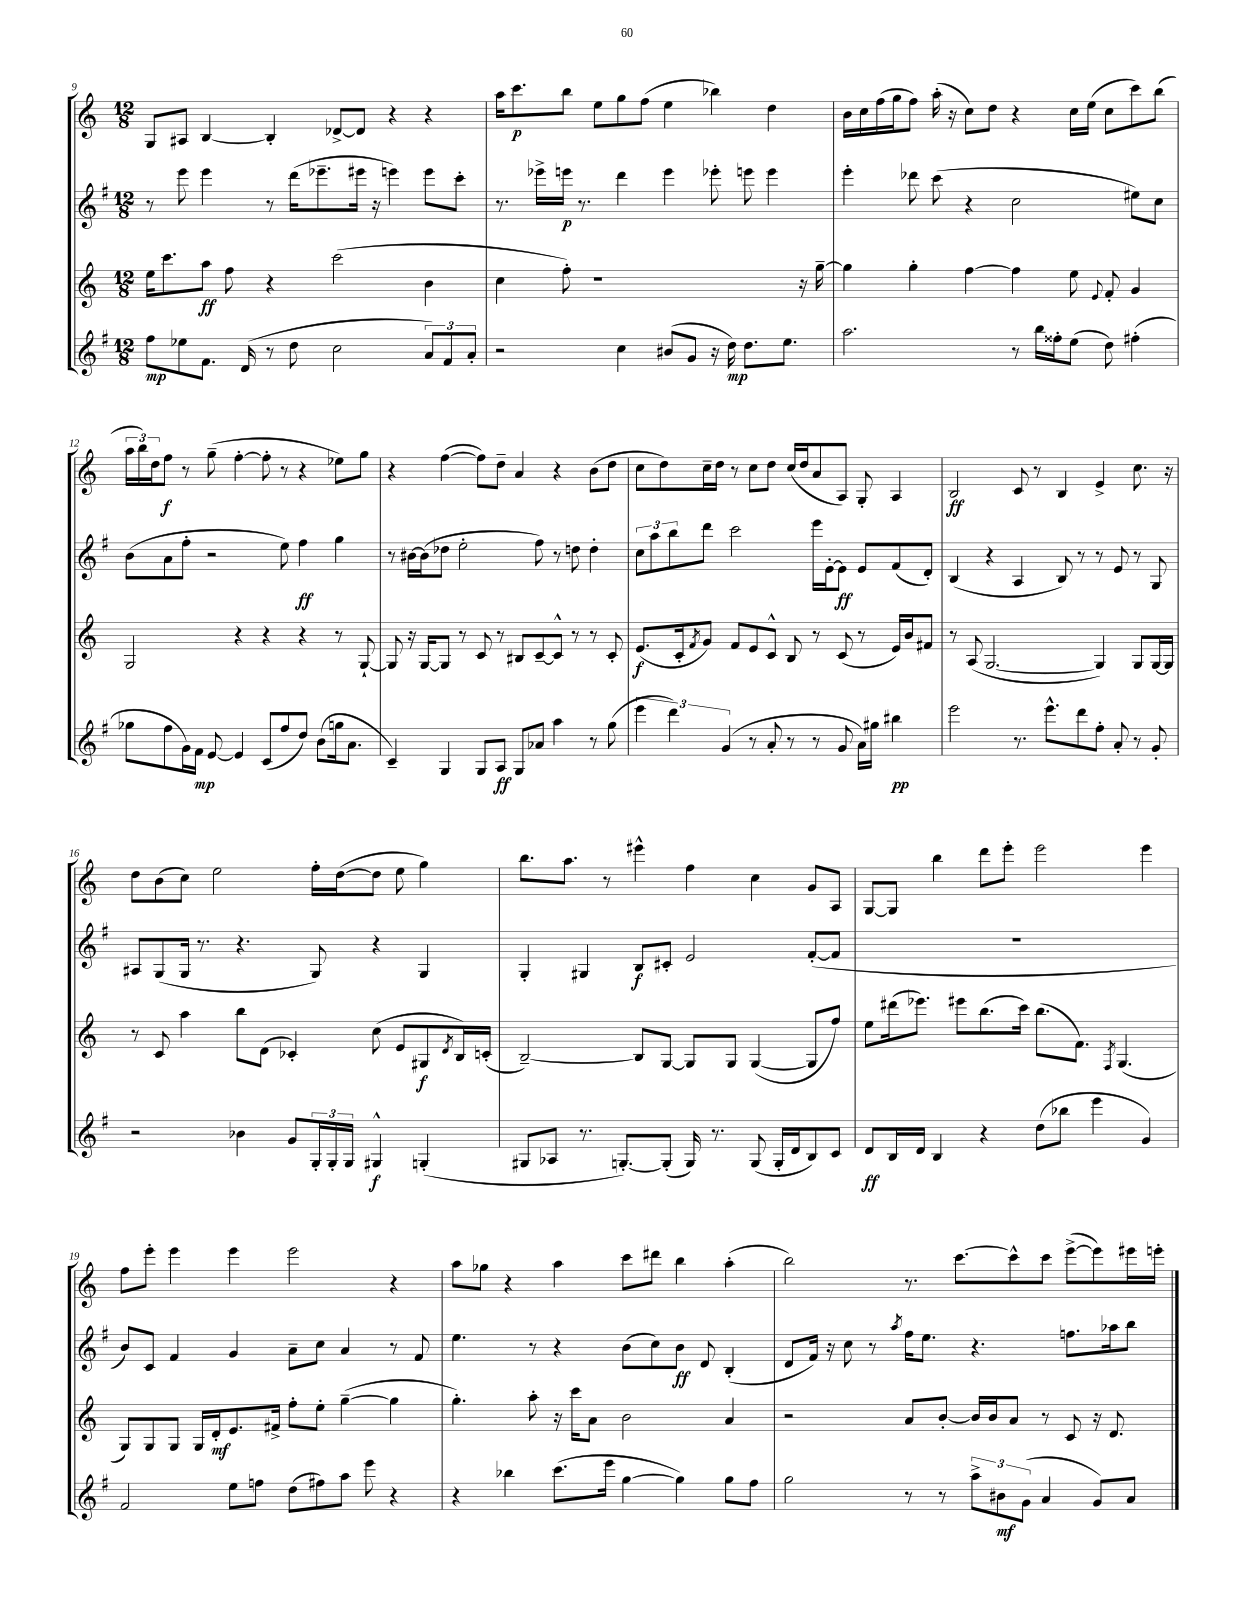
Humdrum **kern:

**kern	**kern	**kern	**kern
*staff4	*staff3	*staff2	*staff1
*clefG2	*clefG2	*clefG2	*clefG2
*k[f#]	*k[]	*k[f#]	*k[]
*M12/8	*M12/8	*M12/8	*M12/8
8ff#	16ee	8r	8G
.	8.ccc	.	.
8ee-	.	8eee	8A#
8.f#	8aa	4eee	[4B
.	8ff	.	.
(16d	.	.	.
8r	4r	8r	4B']
8dd	.	(16ddd	.
.	.	8.eee-~	.
2cc	(2ccc	.	[8d-^
.	.	16eee#	8d-]
.	.	16r	.
.	.	4eee)	4r
12a)	4b	8eee	4r
12f#	.	.	.
.	.	8ccc'	.
12a'	.	.	.
=	=	=	=
2r	4cc	8.r	16aa
.	.	.	8.ccc
.	.	16eee-^	.
.	8ff')	16eee	8bb
.	.	8.r	.
.	1r	.	8ee
4cc	.	4ddd	8gg
.	.	.	(8ff
(8b#	.	4eee	4ee
8g	.	.	.
16r	.	8eee-'	4bb-)
16dd)	.	.	.
8.dd	.	8eee	.
.	.	4eee	4dd
8.ee	.	.	.
.	16r	.	.
.	[16gg~	.	.
=	=	=	=
2.aa	4gg]	4eee'	16b
.	.	.	16cc
.	.	.	(16ff
.	.	.	16gg
.	4gg'	8ddd-	8ff)
.	.	(8ccc	(16aa'
.	.	.	16r
.	[4ff	4r	8cc)
.	.	.	8dd
8r	4ff]	2cc	4r
16bb	.	.	.
16ff##'	.	.	.
(8ee	8ee	.	16cc
.	.	.	(16ee
.	8qqe	.	.
8dd)	8f'	.	8cc
(4ff#'	4g	8ee#)	8ccc)
.	.	8cc	(8bb
=	=	=	=
8gg-	2G	(8b	24aa
.	.	.	24bb)
.	.	.	24dd
8ff#	.	8a	8ff
16g)	.	8ff#'	8r
16f#	.	.	.
[8e	.	2r	(8gg~
4e]	4r	.	[4ff'
(8c	4r	.	8ff']
8ff#	.	8ee)	8r
8dd)	4r	4ff#	4r
(8b	.	.	.
16gg	8r	4gg	8ee-)
8.a	.	.	.
.	[8G`	.	8gg
=	=	=	=
4c~)	8G]	8r	4r
.	16r	[16b#	.
.	[16G	(16b#]	.
4G	8G]	8dd-	([4ff
.	8r	2ee'	.
8G	8c	.	8ff])
8A	8r	.	8dd~
8G	8B#	.	4a
8a-	[8c~	8ff#)	.
4aa	8c^^]	8r	4r
.	8r	8dd	.
8r	8r	4dd'	(8b
(8gg	8c'	.	8dd
=	=	=	=
6eee	(8.e	12cc	8cc
.	.	12aa	.
.	.	.	8dd)
6ddd)	.	12bb	.
.	16c'	.	.
.	8qf	.	.
.	8g)	8ddd	16cc~
.	.	.	16dd
(6g	.	.	.
.	8f	2ccc	8r
8r	8e	.	8cc
8a'	8c^^	.	8dd
8r	8B	.	(16cc
.	.	.	16dd
8r	8r	16eee	8a
.	.	[16e'	.
8g	(8c	8e]	8A)
16a)	8r	8e	8G'
16gg#	.	.	.
4bb#	16e)	(8f#	4A
.	16b	.	.
.	8f#	8d')	.
=	=	=	=
2eee	8r	(4B	2B
.	(8A	.	.
.	[2.G	4r	.
8.r	.	4A	8c
.	.	.	8r
8.eee^^	.	.	.
.	.	8B)	4B
8ddd	.	8r	.
8ff#'	4G])	8r	4e^
8a'	.	8e	.
8r	8G	8r	8.cc
8g'	[16G	8G	.
.	16G]	.	16r
=	=	=	=
2r	8r	8A#	8dd
.	8c	(8G	(8b
.	4aa	16G	8cc)
.	.	8.r	.
.	.	.	2ee
4b-	8bb	4.r	.
.	(8d	.	.
8g	4c-')	.	.
24G'	.	8G)	16ff'
24G'	.	.	.
.	.	.	([16dd
24G	.	.	.
4G#^^	(8cc	4r	8dd]
.	8e	.	8ee
(4G'	8G#	4G	4gg)
.	8qd	.	.
.	16B)	.	.
.	(16c'	.	.
=	=	=	=
8G#	[2B~)	4G'	8.bb
8A-	.	.	.
.	.	.	8.aa
8.r	.	4G#	.
.	.	.	8r
[8.G')	.	.	.
.	8B]	8B	4eee#^^
(8G']	[8G	8c#'	.
16G)	8G]	2e	4ff
8.r	.	.	.
.	8G	.	.
(8G	([4G	.	4cc
16G'	.	.	.
16d	.	.	.
8B)	8G]	([8f#'	8g
8c	8ff)	8f#]	8A
=	=	=	=
8d	8ee	1.r	[8G
16B	(16ddd#	.	8G]
16d	8.eee-)	.	.
4B	.	.	4bb
.	8eee#	.	.
4r	(8.bb	.	8ddd
.	.	.	8eee'
.	16ccc)	.	.
(8dd	(8.bb	.	2eee
8bb-	.	.	.
.	8.f)	.	.
4eee	.	.	.
.	8qF	.	.
.	(4.G	.	.
4g)	.	.	4eee
=	=	=	=
2f#	8G)	8b)	8ff
.	8G	8c	8eee'
.	8G	4f#	4eee
.	16G	.	.
.	16d'	.	.
8ee	8.e	4g	4eee
8ff	.	.	.
.	16f#^	.	.
(8dd	8ff'	8a~	2eee
8ff#)	8ee'	8cc	.
8aa	([4gg~	4a	.
8eee	.	.	.
4r	4gg]	8r	4r
.	.	8f#	.
=	=	=	=
4r	4.gg')	4.ee	8aa
.	.	.	8gg-
4bb-	.	.	4r
.	8aa'	8r	.
(8.ccc	16r	4r	4aa
.	16ccc	.	.
.	8a	.	.
16eee	.	.	.
[4gg	2b	(8b	8ccc
.	.	8cc)	8ddd#
4gg])	.	8b	4bb
.	.	8d	.
8gg	4a	(4B'	(4aa'
8ff#	.	.	.
=	=	=	=
2gg	2r	8d	2bb)
.	.	16f#)	.
.	.	16r	.
.	.	8cc	.
.	.	8r	.
.	.	8qaa	.
8r	8a	16ff#	8.r
.	.	8.ee	.
8r	[8b'	.	.
.	.	.	[8.ccc
12aa^	16b]	4.r	.
.	16b	.	.
12b#	.	.	.
.	8a	.	8ccc^^]
(12g	.	.	.
4a	8r	.	8ccc
.	8c	8.ff	([8eee^
8g)	16r	.	8eee])
.	8.d	16aa-	.
8a	.	8bb	16eee#
.	.	.	16eee'
==	==	==	==
*-	*-	*-	*-
